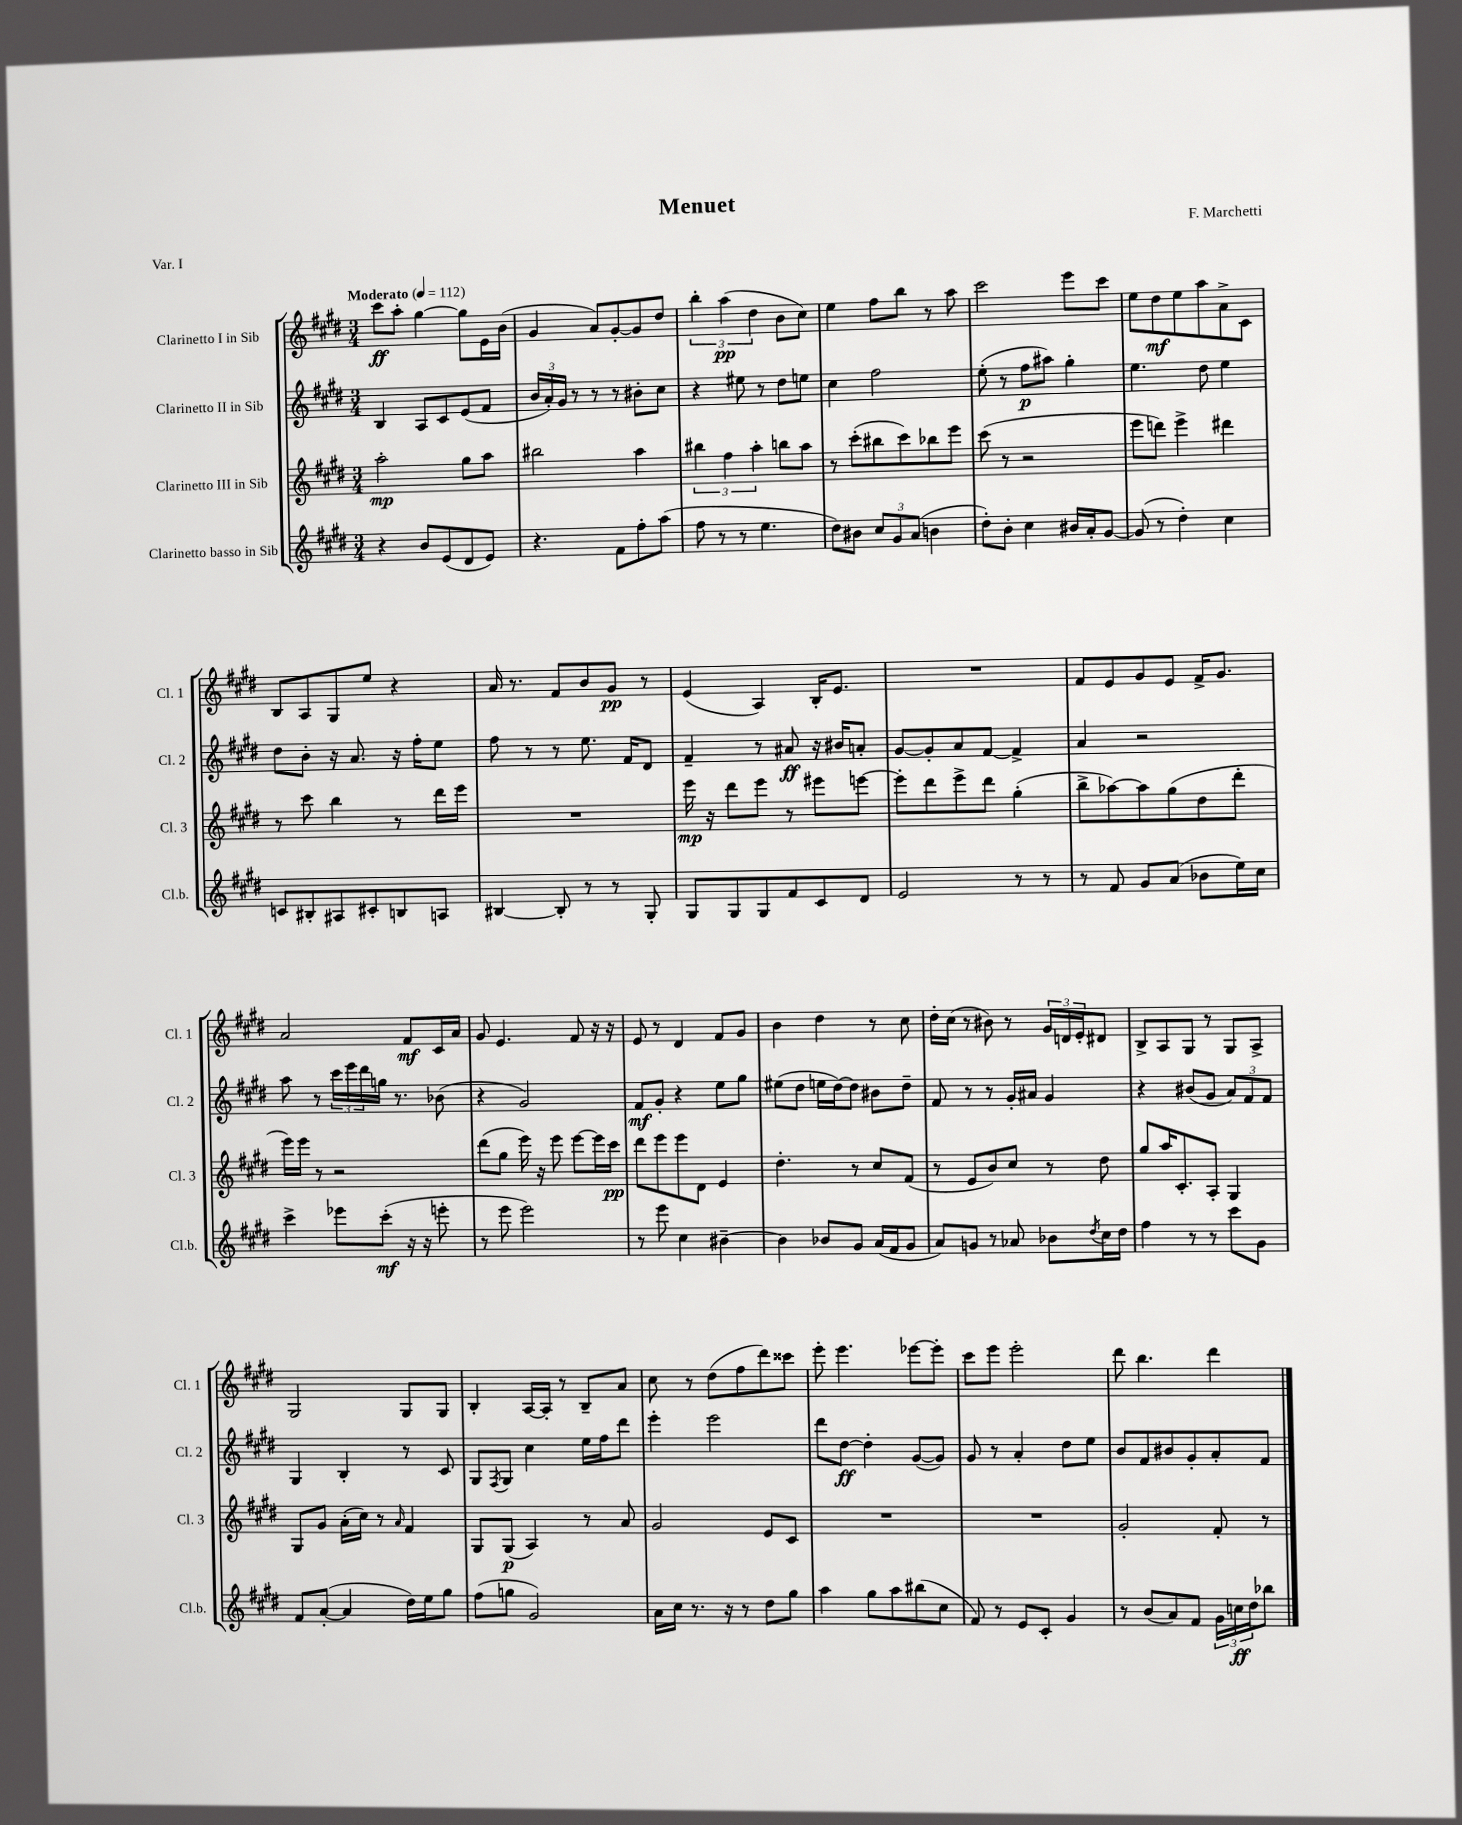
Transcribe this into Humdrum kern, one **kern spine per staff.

**kern	**dynam	**kern	**dynam	**kern	**dynam	**kern	**dynam
*part4	*part4	*part3	*part3	*part2	*part2	*part1	*part1
*staff4	*staff4	*staff3	*staff3	*staff2	*staff2	*staff1	*staff1
*I"Clarinetto basso in Sib	*	*I"Clarinetto III in Sib	*	*I"Clarinetto II in Sib	*	*I"Clarinetto I in Sib	*
*I'Cl.b.	*	*I'Cl. 3	*	*I'Cl. 2	*	*I'Cl. 1	*
*clefG2	*	*clefG2	*	*clefG2	*	*clefG2	*
*k[f#c#g#d#]	*	*k[f#c#g#d#]	*	*k[f#c#g#d#]	*	*k[f#c#g#d#]	*
*M3/4	*	*M3/4	*	*M3/4	*	*M3/4	*
*MM112	*	*MM112	*	*MM112	*	*MM112	*
=1	=1	=1	=1	=1	=1	=1	=1
!	!	!	!	!	!	!LO:TX:a:B:t=Moderato	!
4r	.	2aa'\	mp	4B/	.	8ccc#\L	ff
.	.	.	.	.	.	8aa'\J	.
8b/L	.	.	.	8A/L	.	[4gg#\	.
(8e/	.	.	.	8c#/	.	.	.
8d#/	.	8gg#\L	.	(8e/	.	8gg#\L]	.
8e/J)	.	8aa\J	.	8f#/J	.	16e\L	.
.	.	.	.	.	.	(16b\JJ	.
=2	=2	=2	=2	=2	=2	=2	=2
4.r	.	2bb#X\	.	24b/LL	.	4g#/	.
.	.	.	.	24a'/)	.	.	.
.	.	.	.	24g#/JJ	.	.	.
.	.	.	.	8r	.	.	.
.	.	.	.	8r	.	8a/L)	.
8f#\L	.	.	.	8r	.	[8g#'/	.
8ff#'\	.	4aa\	.	8b#X'\L	.	8g#/]	.
(8aa\J	.	.	.	8cc#\J	.	8dd#/J	.
=3	=3	=3	=3	=3	=3	=3	=3
8ff#\	.	6bb#X\	.	4r	.	6bb'\	.
8r	.	.	.	.	.	.	.
.	.	6ff#\	.	.	.	(6aa\	pp
8r	.	.	.	8ee#X\	.	.	.
.	.	6aa'\	.	.	.	6dd#\	.
4.ee\	.	.	.	8r	.	.	.
.	.	8bbn\L	.	8dd#\L	.	8b\L	.
.	.	8aa\J	.	8een\J	.	8cc#\J)	.
=4	=4	=4	=4	=4	=4	=4	=4
8dd#\L)	.	8r	.	4cc#\	.	4ee\	.
8b#X\J	.	(8ccc#'\L	.	.	.	.	.
12cc#/L	.	8bb#X\	.	2ff#\	.	8ff#\L	.
12g#/	.	.	.	.	.	.	.
.	.	8ccc#\)	.	.	.	8bb\J	.
(12a/J	.	.	.	.	.	.	.
4bn\	.	8bb-X\	.	.	.	8r	.
.	.	8eee\J	.	.	.	8aa\	.
=5	=5	=5	=5	=5	=5	=5	=5
8dd#'\L)	.	(8ccc#\	.	(8ee'\	.	2ccc#\	.
8b'\J	.	8r	.	8r	.	.	.
4cc#\	.	2r	.	8ff#\L	p	.	.
.	.	.	.	8aa#X\J)	.	.	.
16b#X/LL	.	.	.	4gg#'\	.	8eee\L	.
16a'/J	.	.	.	.	.	.	.
[8g#/J	.	.	.	.	.	8ccc#\J	.
=6	=6	=6	=6	=6	=6	=6	=6
(8g#/]	.	8eee\L	.	4.ee\	.	8ee\L	.
8r	.	8dddn\J)	.	.	.	8dd#\	mf
4dd#'\)	.	4eee^\	.	.	.	8ee\	.
.	.	.	.	8dd#\	.	8aa\	.
4cc#\	.	4ddd#X\	.	4ee\	.	8a^\	.
.	.	.	.	.	.	8c#\J	.
!!LO:LB:g=z
=7	=7	=7	=7	=7	=7	=7	=7
8cn/L	.	8r	.	8dd#\L	.	8B/L	.
8B#X'/	.	8ccc#\	.	8b'\J	.	8A/	.
8A#X/	.	4bb\	.	16r	.	8G#/	.
.	.	.	.	8.a/	.	.	.
8c#X'/	.	.	.	.	.	8ee/J	.
8Bn/	.	8r	.	16r	.	4r	.
.	.	.	.	16ff#'\KL	.	.	.
8An/J	.	16ddd#\LL	.	8ee\J	.	.	.
.	.	16eee\JJ	.	.	.	.	.
=8	=8	=8	=8	=8	=8	=8	=8
[4B#X/	.	2.r	.	8ff#\	.	16a/	.
.	.	.	.	.	.	8.r	.
.	.	.	.	8r	.	.	.
8B#'/]	.	.	.	8r	.	8f#/L	.
8r	.	.	.	8.ee\	.	8b/	.
8r	.	.	.	.	.	8g#/J	pp
.	.	.	.	16f#/KL	.	.	.
8G#'/	.	.	.	8d#/J	.	8r	.
=9	=9	=9	=9	=9	=9	=9	=9
8G#/L	.	16eee\	mp	4f#~/	.	(4e/	.
.	.	16r	.	.	.	.	.
8G#/	.	8ddd#\L	.	.	.	.	.
8G#/	.	8eee\J	.	8r	.	4A/)	.
8f#/	.	8r	.	8a#X/	ff	.	.
8c#/	.	8eee#X\L	.	16r	.	16B'/KL	.
.	.	.	.	16b#X/KL	.	8.e/J	.
8d#/J	.	[8eeen\J	.	8an'/J	.	.	.
=10	=10	=10	=10	=10	=10	=10	=10
2e/	.	8eee'\L]	.	[8g#/L	.	2.r	.
.	.	8ddd#\	.	8g#'/]	.	.	.
.	.	8eee^\	.	8a/	.	.	.
.	.	8ddd#\J	.	[8f#/J	.	.	.
8r	.	(4gg#'\	.	4f#^/]	.	.	.
8r	.	.	.	.	.	.	.
=11	=11	=11	=11	=11	=11	=11	=11
8r	.	8bb^\L	.	4a/	.	8f#/L	.
8f#/	.	[8aa-X\)	.	.	.	8e/	.
8g#/L	.	8aa-\]	.	2r	.	8g#/	.
(8a/J	.	(8gg#\	.	.	.	8e/J	.
8b-X\L	.	8dd#\	.	.	.	16f#^/KL	.
.	.	.	.	.	.	8.g#/J	.
16ee\L)	.	8ddd#'\J	.	.	.	.	.
16cc#\JJ	.	.	.	.	.	.	.
!!LO:LB:g=z
=12	=12	=12	=12	=12	=12	=12	=12
4ccc#^\	.	16eee\LL)	.	8aa\	.	2a/	.
.	.	16eee\JJ	.	.	.	.	.
.	.	8r	.	8r	.	.	.
8eee-X\L	.	2r	.	24ccc#\LL	.	.	.
.	.	.	.	24eee\	.	.	.
.	.	.	.	24ddd#\	.	.	.
(8ccc#'\J	mf	.	.	16ggn\JJ	.	.	.
.	.	.	.	8.r	.	.	.
16r	.	.	.	.	.	8f#/L	mf
16r	.	.	.	.	.	.	.
8eeen'\	.	.	.	(8b-X\	.	16c#/L	.
.	.	.	.	.	.	16a/JJ	.
=13	=13	=13	=13	=13	=13	=13	=13
8r	.	(8ddd#\L	.	4r	.	8g#/	.
8eee\	.	8gg#\J	.	.	.	4.e/	.
2eee\)	.	16eee\)	.	2g#/)	.	.	.
.	.	16r	.	.	.	.	.
.	.	8eee\	.	.	.	.	.
.	.	[8eee\L	.	.	.	8f#/	.
.	.	16eee\L]	.	.	.	16r	.
.	.	16ccc#\JJ	pp	.	.	16r	.
=14	=14	=14	=14	=14	=14	=14	=14
8r	.	8ddd#\L	.	8f#/L	mf	8e/	.
8eee\	.	8eee\	.	8g#'/J	.	8r	.
4cc#\	.	8eee\	.	4r	.	4d#/	.
.	.	8d#\J	.	.	.	.	.
[4b#X~\	.	4e/	.	8ee\L	.	8f#/L	.
.	.	.	.	8gg#\J	.	8g#/J	.
=15	=15	=15	=15	=15	=15	=15	=15
4b#\]	.	4.dd#'\	.	(8ee#X\L	.	4b\	.
.	.	.	.	8dd#\J	.	.	.
8b-X/L	.	.	.	16een\LL	.	4dd#\	.
.	.	.	.	[16dd#\J)	.	.	.
8g#/J	.	8r	.	8dd#\J]	.	.	.
(16a/LL	.	8cc#/L	.	8b#X\L	.	8r	.
16f#/J	.	.	.	.	.	.	.
8g#/J	.	(8f#/J	.	8dd#~\J	.	8cc#\	.
=16	=16	=16	=16	=16	=16	=16	=16
8a/L)	.	8r	.	8f#/	.	16dd#'\LL	.
.	.	.	.	.	.	(16cc#\JJ	.
8gn/J	.	8e/L	.	8r	.	8r	.
8r	.	8b/)	.	8r	.	8b#X\)	.
8a-X/	.	8cc#/J	.	16g#'/LL	.	8r	.
.	.	.	.	16a#X/JJ	.	.	.
8b-X\L	.	8r	.	4g#/	.	24g#/LL	.
.	.	.	.	.	.	24dn/	.
.	.	.	.	.	.	24e'/J	.
8qdd#/	.	.	.	.	.	.	.
16cc#\L	.	8dd#\	.	.	.	8d#X/J	.
16dd#\JJ	.	.	.	.	.	.	.
=17	=17	=17	=17	=17	=17	=17	=17
4ff#\	.	8gg#/L	.	4r	.	8B^/L	.
.	.	16aa/K	.	.	.	8A/	.
.	.	8.c#'/	.	.	.	.	.
8r	.	.	.	(8b#X/L	.	8G#/J	.
8r	.	8A'/J	.	8g#/J	.	8r	.
8ccc#\L	.	4G#/	.	12a/L)	.	8G#/L	.
.	.	.	.	12f#/	.	.	.
8g#\J	.	.	.	.	.	8A^/J	.
.	.	.	.	12f#/J	.	.	.
!!LO:LB:g=z
=18	=18	=18	=18	=18	=18	=18	=18
8f#/L	.	8G#/L	.	4G#/	.	2G#/	.
([8a'/J	.	8g#/J	.	.	.	.	.
4a/]	.	(16a'\LL	.	4B'/	.	.	.
.	.	16cc#\JJ)	.	.	.	.	.
.	.	8r	.	.	.	.	.
.	.	16qqa/	.	.	.	.	.
16dd#\LL)	.	4f#/	.	8r	.	8G#/L	.
16ee\J	.	.	.	.	.	.	.
8gg#\J	.	.	.	8c#/	.	8G#/J	.
=19	=19	=19	=19	=19	=19	=19	=19
(8ff#\L	.	8G#/L	.	8G#/L	.	4B'/	.
.	.	.	.	8qF#/	.	.	.
8ggn\J	.	(8G#/J	p	8G#/J	.	.	.
2g#/)	.	4A/)	.	4cc#\	.	[16A/LL	.
.	.	.	.	.	.	16A'/JJ]	.
.	.	.	.	.	.	8r	.
.	.	8r	.	16ee\LL	.	8B~/L	.
.	.	.	.	16ff#\J	.	.	.
.	.	8a/	.	8ddd#\J	.	8a/J	.
=20	=20	=20	=20	=20	=20	=20	=20
16a\LL	.	2g#/	.	4eee'\	.	8cc#\	.
16cc#\JJ	.	.	.	.	.	.	.
8.r	.	.	.	.	.	8r	.
.	.	.	.	2eee\	.	(8dd#\L	.
16r	.	.	.	.	.	.	.
8r	.	.	.	.	.	8ff#\	.
8dd#\L	.	8e/L	.	.	.	8ddd#\)	.
8gg#\J	.	8c#/J	.	.	.	8ccc##X\J	.
=21	=21	=21	=21	=21	=21	=21	=21
4aa\	.	2.r	.	8ddd#\L	.	8eee'\	.
.	.	.	.	[8dd#\J	ff	4.eee\	.
8gg#\L	.	.	.	4dd#'\]	.	.	.
8aa\	.	.	.	.	.	.	.
(8bb#X\	.	.	.	([8g#/L	.	[8eee-X\L	.
8cc#\J	.	.	.	8g#/J])	.	8eee-'\J]	.
=22	=22	=22	=22	=22	=22	=22	=22
8f#/)	.	2.r	.	8g#/	.	8ccc#\L	.
8r	.	.	.	8r	.	8eee\J	.
8e/L	.	.	.	4a'/	.	2eee'\	.
8c#'/J	.	.	.	.	.	.	.
4g#/	.	.	.	8dd#\L	.	.	.
.	.	.	.	8ee\J	.	.	.
=23	=23	=23	=23	=23	=23	=23	=23
8r	.	2g#'/	.	8b/L	.	8ddd#\	.
(8b/L	.	.	.	8f#/	.	4.bb\	.
8a/)	.	.	.	8b#X/	.	.	.
8f#/J	.	.	.	8g#'/	.	.	.
24g#\LL	.	8f#'/	.	8a'/	.	4ddd#\	.
24ccn\	ff	.	.	.	.	.	.
24dd#\J	.	.	.	.	.	.	.
8bb-X\J	.	8r	.	8f#/J	.	.	.
==	==	==	==	==	==	==	==
*-	*-	*-	*-	*-	*-	*-	*-
